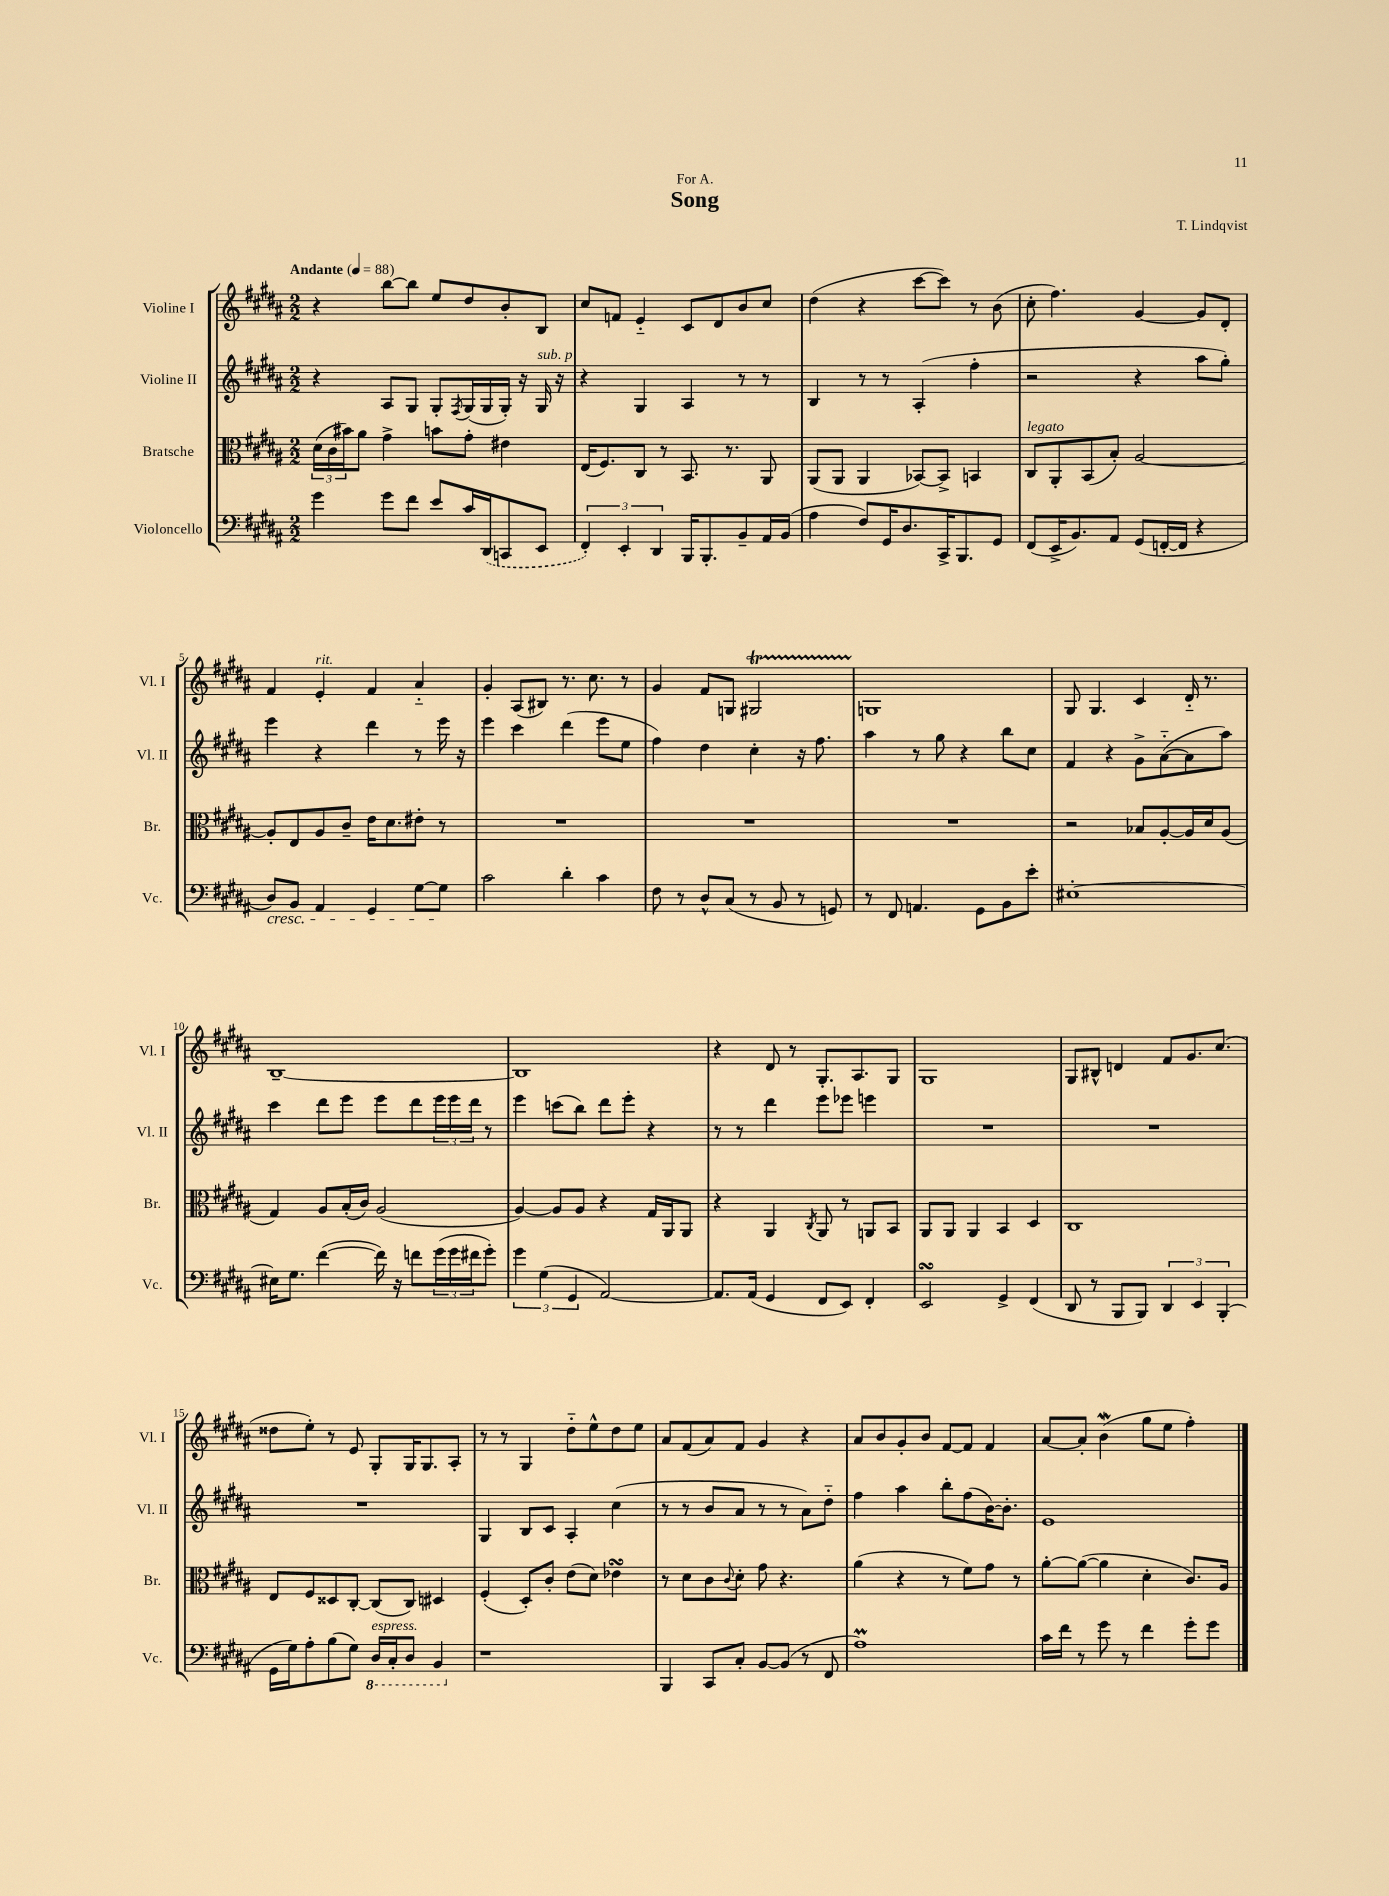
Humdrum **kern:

**kern	**kern	**kern	**kern
*staff4	*staff3	*staff2	*staff1
*clefF4	*clefC3	*clefG2	*clefG2
*k[f#c#g#d#a#]	*k[f#c#g#d#a#]	*k[f#c#g#d#a#]	*k[f#c#g#d#a#]
*M2/2	*M2/2	*M2/2	*M2/2
*MM88	*MM88	*MM88	*MM88
4g#	(24d#	4r	4r
.	24c#	.	.
.	24b#)	.	.
.	8a#	.	.
8g#	4g#^	8A#	[8bb
8f#	.	8G#	8bb]
8e	8b	8G#'	8ee
.	.	8qF#	.
16c#	8g#'	(16G#	8dd#
(16DD#	.	16G#	.
8CC	4e#	16G#')	8b'
.	.	16r	.
8EE	.	16G#	8B
.	.	16r	.
=	=	=	=
6FF#')	(16E	4r	8cc#
.	8.F#)	.	.
.	.	.	8f
6EE'	.	.	.
.	8C#	4G#	4e'~
6DD#	.	.	.
.	8r	.	.
16BBB	8.BB	4A#	8c#
8.BBB'	.	.	.
.	.	.	8d#
.	8.r	.	.
8BB~	.	8r	8b
16AA#	8AA#	8r	8cc#
(16BB	.	.	.
=	=	=	=
4A#	(8AA#	4B	(4dd#
.	8AA#	.	.
8F#)	4AA#	8r	4r
16GG#	.	8r	.
8.D#	.	.	.
.	[8BB-)	(4A#'	[8ccc#
16CC#^	8BB-^]	.	8ccc#])
8.BBB	.	.	.
.	4BB	4ff#'	8r
8GG#	.	.	(8b
=	=	=	=
(8FF#	8C#	2r	8cc#'
16EE^	8AA#'	.	4.ff#)
8.BB)	.	.	.
.	(8BB	.	.
8AA#	8B')	.	.
(8GG#	[2A#	4r	[4g#
[16FF'	.	.	.
16FF]	.	.	.
4r	.	8aa#	8g#]
.	.	8gg#')	8d#'
=	=	=	=
8D#)	8A#']	4eee	4f#
8BB	8E	.	.
4AA#	8A#	4r	4e'
.	8c#~	.	.
4GG#	16e	4ddd#	4f#
.	8.d#	.	.
[8G#	8e#'	8r	4a#'~
8G#]	8r	16eee	.
.	.	16r	.
=	=	=	=
2c#	1r	4eee	4g#'
.	.	4ccc#	(8A#
.	.	.	8B#)
4d#'	.	(4ddd#	8.r
.	.	.	8.cc#
4c#	.	8eee	.
.	.	8ee	8r
=	=	=	=
8F#	1r	4ff#)	4g#
8r	.	.	.
8D#^^	.	4dd#	8f#
(8C#	.	.	8G
8r	.	4cc#'	2G#
8BB	.	.	.
8r	.	16r	.
.	.	8.ff#	.
8GG)	.	.	.
=	=	=	=
8r	1r	4aa#	1G
8FF#	.	.	.
4.AA	.	8r	.
.	.	8gg#	.
.	.	4r	.
8GG#	.	.	.
8BB	.	8bb	.
8e'	.	8cc#	.
=	=	=	=
[1E#'	2r	4f#	8G#
.	.	.	4.G#
.	.	4r	.
.	8B-	8g#^	4c#
.	[8A#'	([8a#'~	.
.	16A#]	8a#]	16d#'~
.	16d#	.	8.r
.	(8A#	8aa#)	.
=	=	=	=
16E#]	4G#)	4ccc#	[1B~
8.G#	.	.	.
([4f#	8A#	8ddd#	.
.	(16B'	8eee	.
.	16c#)	.	.
16f#])	(2A#	8eee	.
16r	.	.	.
8f	.	8ddd#	.
(24g#	.	24eee	.
24g#	.	24eee	.
24f#	.	24ddd#	.
8g#')	.	8r	.
=	=	=	=
6g#	[4A#)	4eee	1B]
(6G#	.	.	.
.	8A#]	(8ccc	.
6GG#	.	.	.
.	8A#	8bb)	.
[2AA#)	4r	8ddd#	.
.	.	8eee'	.
.	16G#	4r	.
.	16AA#	.	.
.	8AA#	.	.
=	=	=	=
8.AA#]	4r	8r	4r
.	.	8r	.
(16AA#	.	.	.
4GG#	4AA#	4ddd#	8d#
.	.	.	8r
.	8qC#	.	.
8FF#	8AA#	8eee	8.G#'
8EE)	8r	8eee-	.
.	.	.	8.A#
4FF#'	8AA	4eee	.
.	8BB	.	8G#
=	=	=	=
2EE	8AA#	1r	1G#
.	8AA#	.	.
.	4AA#	.	.
4GG#^	4BB	.	.
(4FF#	4D#	.	.
=	=	=	=
8DD#	1C#	1r	8G#
8r	.	.	8B#^^
8BBB	.	.	4d
8BBB)	.	.	.
6DD#	.	.	8f#
.	.	.	8.g#
6EE	.	.	.
.	.	.	(8.cc#
(6BBB'	.	.	.
=	=	=	=
16GG#	8E	1r	8dd##
16G#)	.	.	.
8A#'	8F#	.	8ee')
(8B	8D##	.	8r
8G#)	[8C#'	.	8e
16DD#	(8C#]	.	8G#'
16CC#'	.	.	.
8DD#	8C#)	.	16G#
.	.	.	8.G#
4BBB	4D#	.	.
.	.	.	8A#'
=	=	=	=
1r	(4F#'	4G#	8r
.	.	.	8r
.	8D#')	8B	4G#
.	8c#'	8c#	.
.	(8e	4A#'	8dd#'~
.	8d#)	.	8ee^^
.	4e-	(4cc#	8dd#
.	.	.	8ee
=	=	=	=
4BBB	8r	8r	8a#
.	8d#	8r	(8f#
8CC#	8c#	8b	8a#)
.	8qqc#	.	.
8C#'	8d#'	8a#	8f#
[8BB	8g#	8r	4g#
(8BB]	4.r	8r	.
8r	.	8a#)	4r
8FF#	.	8dd#'~	.
=	=	=	=
1A#)	(4a#	4ff#	8a#
.	.	.	8b
.	4r	4aa#	8g#'
.	.	.	8b
.	8r	8bb'	[8f#
.	8f#)	(8ff#	8f#]
.	8g#	[16b)	4f#
.	.	8.b']	.
.	8r	.	.
=	=	=	=
16c#	[8a#'	1e	[8a#
16f#	.	.	.
8r	(8a#_	.	8a#']
8g#	4a#]	.	(4b
8r	.	.	.
4f#	4d#'	.	8gg#
.	.	.	8ee
8g#'	8.c#)	.	4ff#')
8g#	.	.	.
.	16A#	.	.
==	==	==	==
*-	*-	*-	*-
